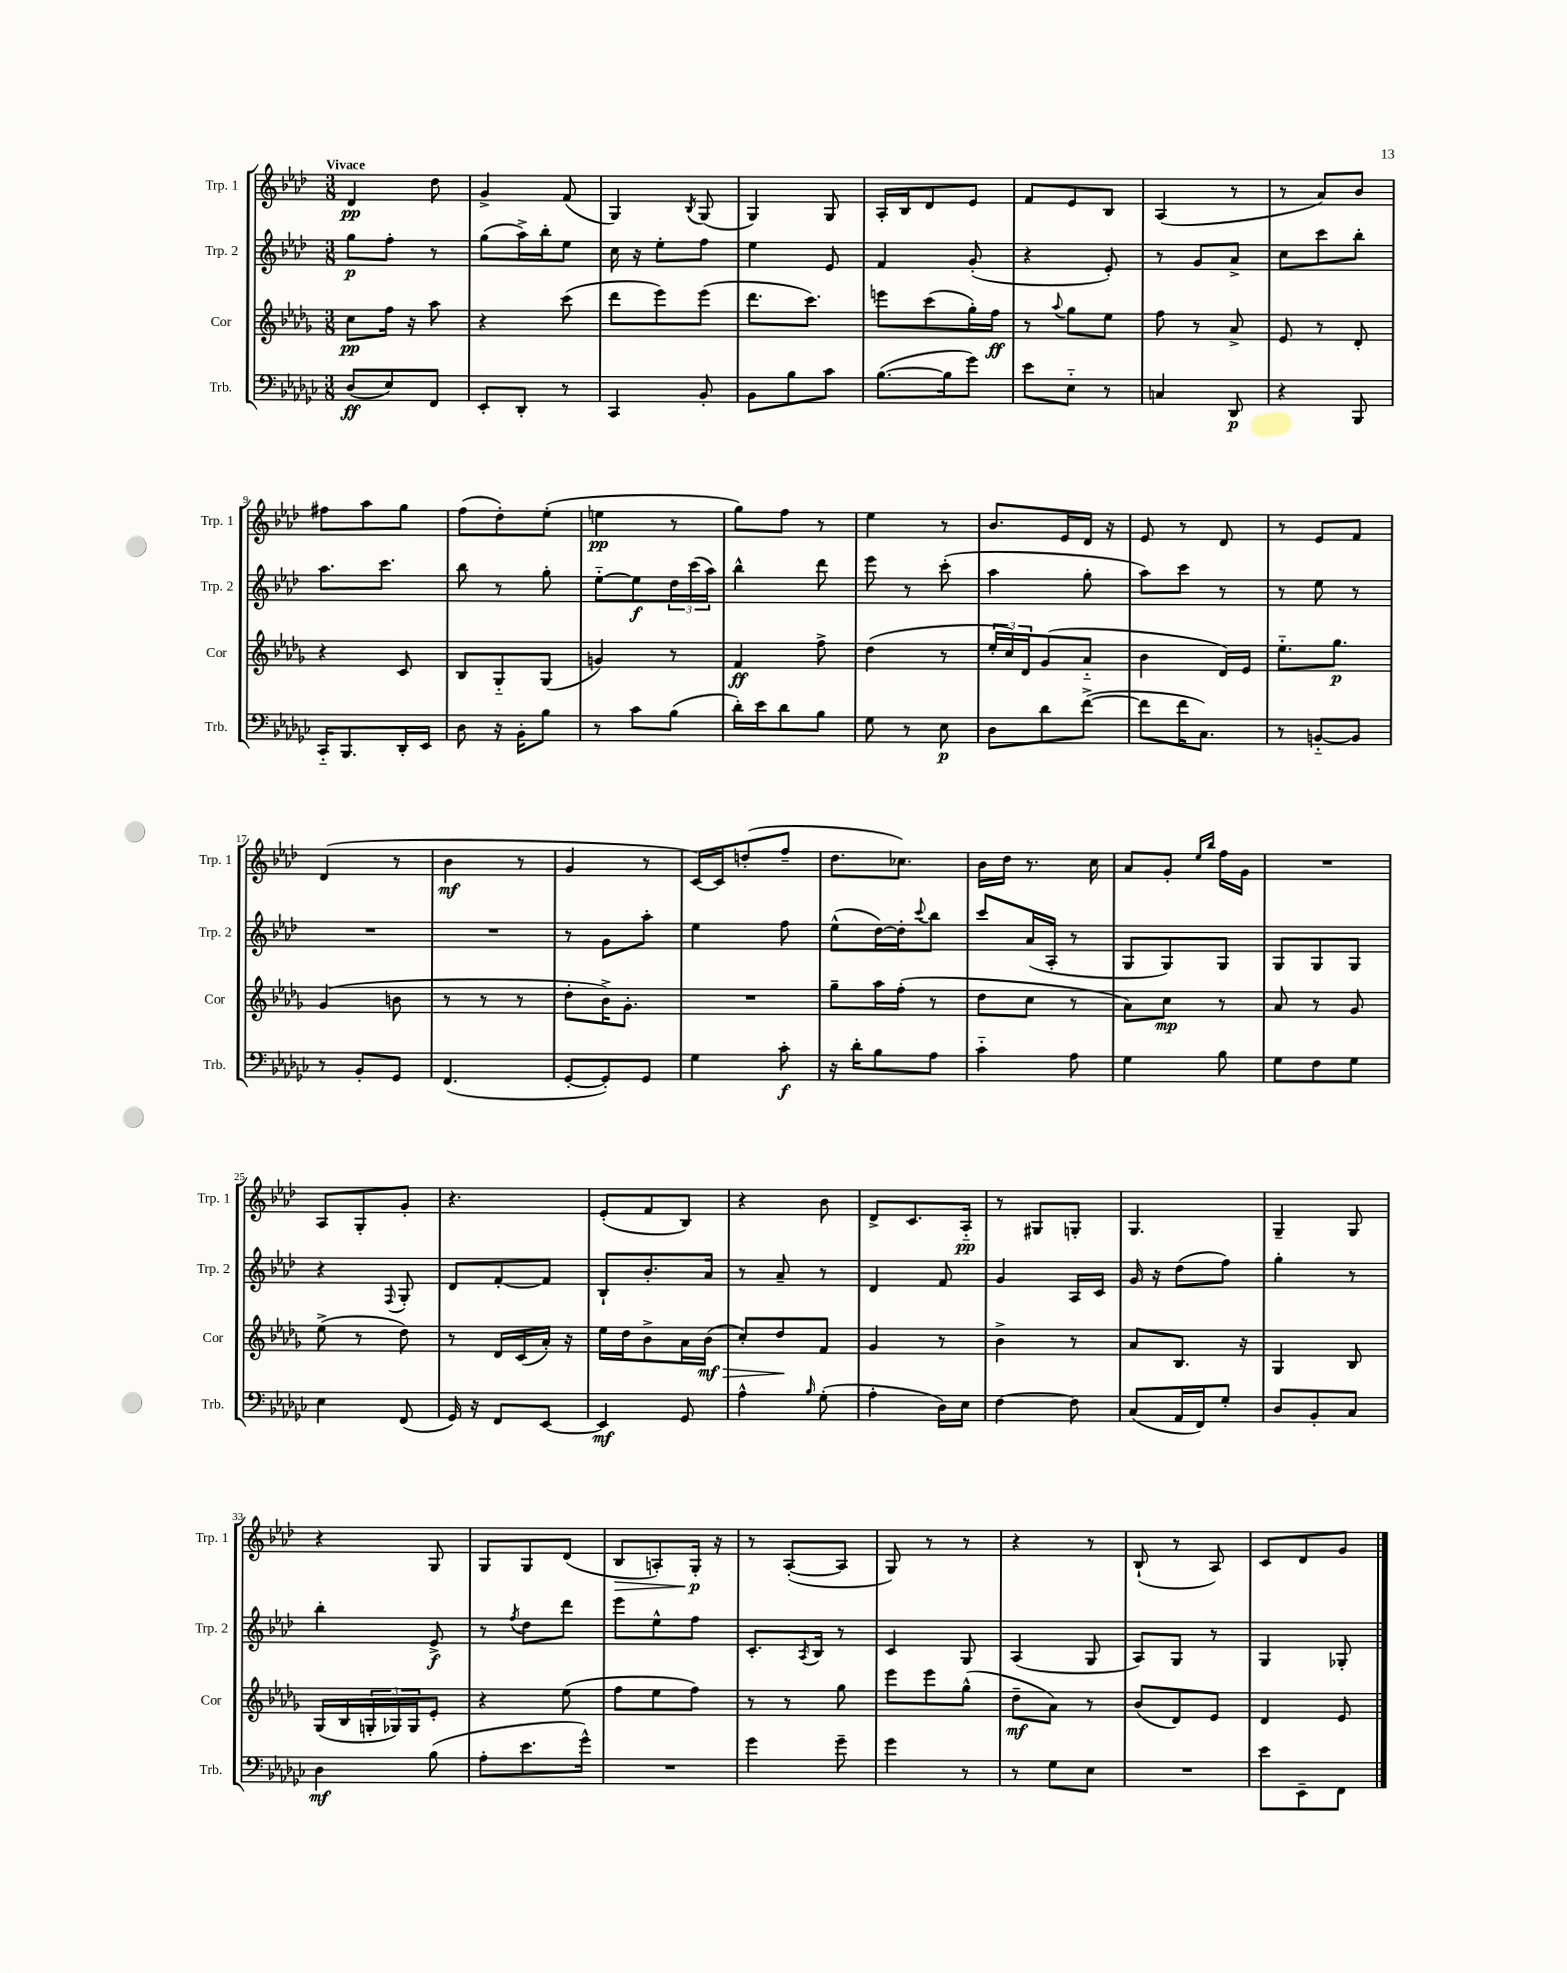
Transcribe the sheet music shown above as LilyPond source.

<<
\new StaffGroup <<
\new Staff = "s0" \with { instrumentName = "Trp. 1" shortInstrumentName = "Trp. 1" } {
    \clef treble \key aes \major \numericTimeSignature \time 3/8 \tempo "Vivace"
    des'4\pp des''8 |
    g'4-> f'8( |
    g4) \acciaccatura { bes8 } g8( |
    g4) g8 |
    aes16-. bes16 des'8 ees'8 |
    f'8 ees'8 bes8 |
    aes4( r8 |
    r8 aes'8) bes'8 |
    fis''8 aes''8 g''8 |
    f''8( des''8-.) ees''8-.( |
    e''4\pp r8 |
    g''8) f''8 r8 |
    ees''4 r8 |
    bes'8. ees'16 des'16 r16 |
    ees'8 r8 des'8 |
    r8 ees'8 f'8 |
    des'4( r8 |
    bes'4\mf r8 |
    g'4 r8 |
    c'16~) c'16 d''8-.( f''8-- |
    des''8. ces''8.) |
    bes'16 des''16 r8. c''16 |
    aes'8 g'8-. \grace { ees''16 bes''16 } f''16 g'16 |
    R4. |
    aes8 g8-. g'8-. |
    r4. |
    ees'8-.( f'8 bes8) |
    r4 bes'8 |
    des'8-> c'8. aes16-_\pp |
    r8 gis8 g8-. |
    g4. |
    g4-- g8 |
    r4 g8 |
    g8 g8 des'8( |
    bes8\> a8-.) g16-.\p\! r16 |
    r8 aes8~-.( aes8 |
    g8) r8 r8 |
    r4 r8 |
    bes8-!( r8 aes8) |
    c'8 des'8 g'8 \bar "|." |
}
\new Staff = "s1" \with { instrumentName = "Trp. 2" shortInstrumentName = "Trp. 2" } {
    \clef treble \key aes \major \numericTimeSignature \time 3/8
    g''8\p f''8-. r8 |
    g''8( aes''16->) bes''16-. ees''8 |
    c''16 r16 ees''8-. f''8 |
    ees''4 ees'8 |
    f'4 g'8-.( |
    r4 ees'8-.) |
    r8 g'8 aes'8-> |
    c''8 c'''8 bes''8-. |
    aes''8. c'''8. |
    bes''8 r8 g''8-. |
    ees''8~-_ ees''8\f \tuplet 3/2 { des''16 c'''16( aes''16) } |
    bes''4-^ des'''8 |
    ees'''8 r8 c'''8-.( |
    aes''4 g''8-. |
    aes''8) c'''8 r8 |
    r8 ees''8 r8 |
    R4. |
    R4. |
    r8 g'8 aes''8-. |
    ees''4 f''8 |
    ees''8-^( des''16~) des''16-. \appoggiatura { c'''8 } bes''8 |
    c'''8 aes'16( aes16-. r8 |
    g8 g8) g8 |
    g8 g8 g8 |
    r4 \appoggiatura { f8 } g8-. |
    des'8 f'8~-. f'8 |
    bes8-! bes'8.-. aes'16 |
    r8 aes'8-- r8 |
    des'4 f'8 |
    g'4 aes16 c'16 |
    g'16 r16 des''8( f''8) |
    g''4-. r8 |
    bes''4-. ees'8->\f |
    r8 \acciaccatura { f''8 } des''8 des'''8 |
    ees'''8 ees''8-^ f''8 |
    c'8.-. \acciaccatura { aes8 } bes16 r8 |
    c'4 g8 |
    aes4( g8 |
    aes8) g8 r8 |
    g4 ges8-. \bar "|." |
}
\new Staff = "s2" \with { instrumentName = "Cor" shortInstrumentName = "Cor" } {
    \clef treble \key des \major \numericTimeSignature \time 3/8
    c''8\pp f''16 r16 aes''8 |
    r4 c'''8( |
    des'''8 ees'''8) ees'''8( |
    des'''8. c'''8.) |
    e'''8 c'''8( ges''16-.) f''16\ff |
    r8 \appoggiatura { aes''8 } ges''8 ees''8 |
    f''8 r8 aes'8-> |
    ees'8 r8 des'8-. |
    r4 c'8 |
    bes8 ges8-_ ges8( |
    g'4) r8 |
    f'4\ff f''8-> |
    des''4( r8 |
    \tuplet 3/2 { ees''16-. c''16) des'16 } ges'8( aes'8-_ |
    bes'4 des'16) ees'16 |
    ees''8.-_ ges''8.\p |
    ges'4( b'8 |
    r8 r8 r8 |
    des''8-. bes'16->) ges'8.-. |
    R4. |
    ges''8-- aes''16 f''16-.( r8 |
    des''8 c''8 r8 |
    aes'8) c''8\mp r8 |
    aes'8 r8 ges'8 |
    ees''8->( r8 des''8) |
    r8 des'16 c'16( aes'16-.) r16 |
    ees''16 des''16 bes'8-> aes'16 bes'16\mf\>( |
    c''8-.) des''8\! f'8 |
    ges'4 r8 |
    bes'4-> r8 |
    aes'8 bes8. r16 |
    ges4 bes8 |
    ges16( bes16 \tuplet 3/2 { g16-. ges16) ges16 } ees'8-. |
    r4 ees''8( |
    f''8 ees''8 f''8) |
    r8 r8 ges''8 |
    ees'''8 ees'''8 ges''8-^( |
    des''8--\mf aes'8) r8 |
    bes'8( des'8) ees'8 |
    des'4 ees'8 \bar "|." |
}
\new Staff = "s3" \with { instrumentName = "Trb." shortInstrumentName = "Trb." } {
    \clef bass \key ges \major \numericTimeSignature \time 3/8
    des8\ff( ees8) f,8 |
    ees,8-. des,8-. r8 |
    ces,4 bes,8-. |
    bes,8 bes8 ces'8 |
    bes8.~( bes16 ges'8) |
    ees'8 ees8-_ r8 |
    c4 des,8\p |
    r4 bes,,8 |
    ces,16-_ bes,,8. des,16-. ees,16 |
    des8 r16 bes,16-. bes8 |
    r8 ces'8 bes8( |
    des'16-.) ees'16 des'8 bes8 |
    ges8 r8 ees8\p |
    des8 des'8 f'8~->( |
    f'8 f'16 ces8.) |
    r8 b,8~-_ b,8 |
    r8 bes,8-. ges,8 |
    f,4.( |
    ges,8~-. ges,8-.) ges,8 |
    ges4 ces'8-.\f |
    r16 des'16-. bes8 aes8 |
    ces'4-_ aes8 |
    ges4 bes8 |
    ges8 f8 ges8 |
    ees4 f,8( |
    ges,16) r16 f,8 ees,8~ |
    ees,4\mf ges,8 |
    aes4-^ \grace { bes16 } ges8-.( |
    aes4-. des16) ees16 |
    f4~ f8 |
    ces8( aes,16 f,16) ges8-. |
    des8 bes,8-. ces8 |
    des4\mf bes8( |
    aes8-. ees'8. ges'16-^) |
    R4. |
    ges'4 ges'8-- |
    ges'4 r8 |
    r8 ges8 ees8 |
    R4. |
    ees'8 ees,8-- f,8 \bar "|." |
}
>>
>>
